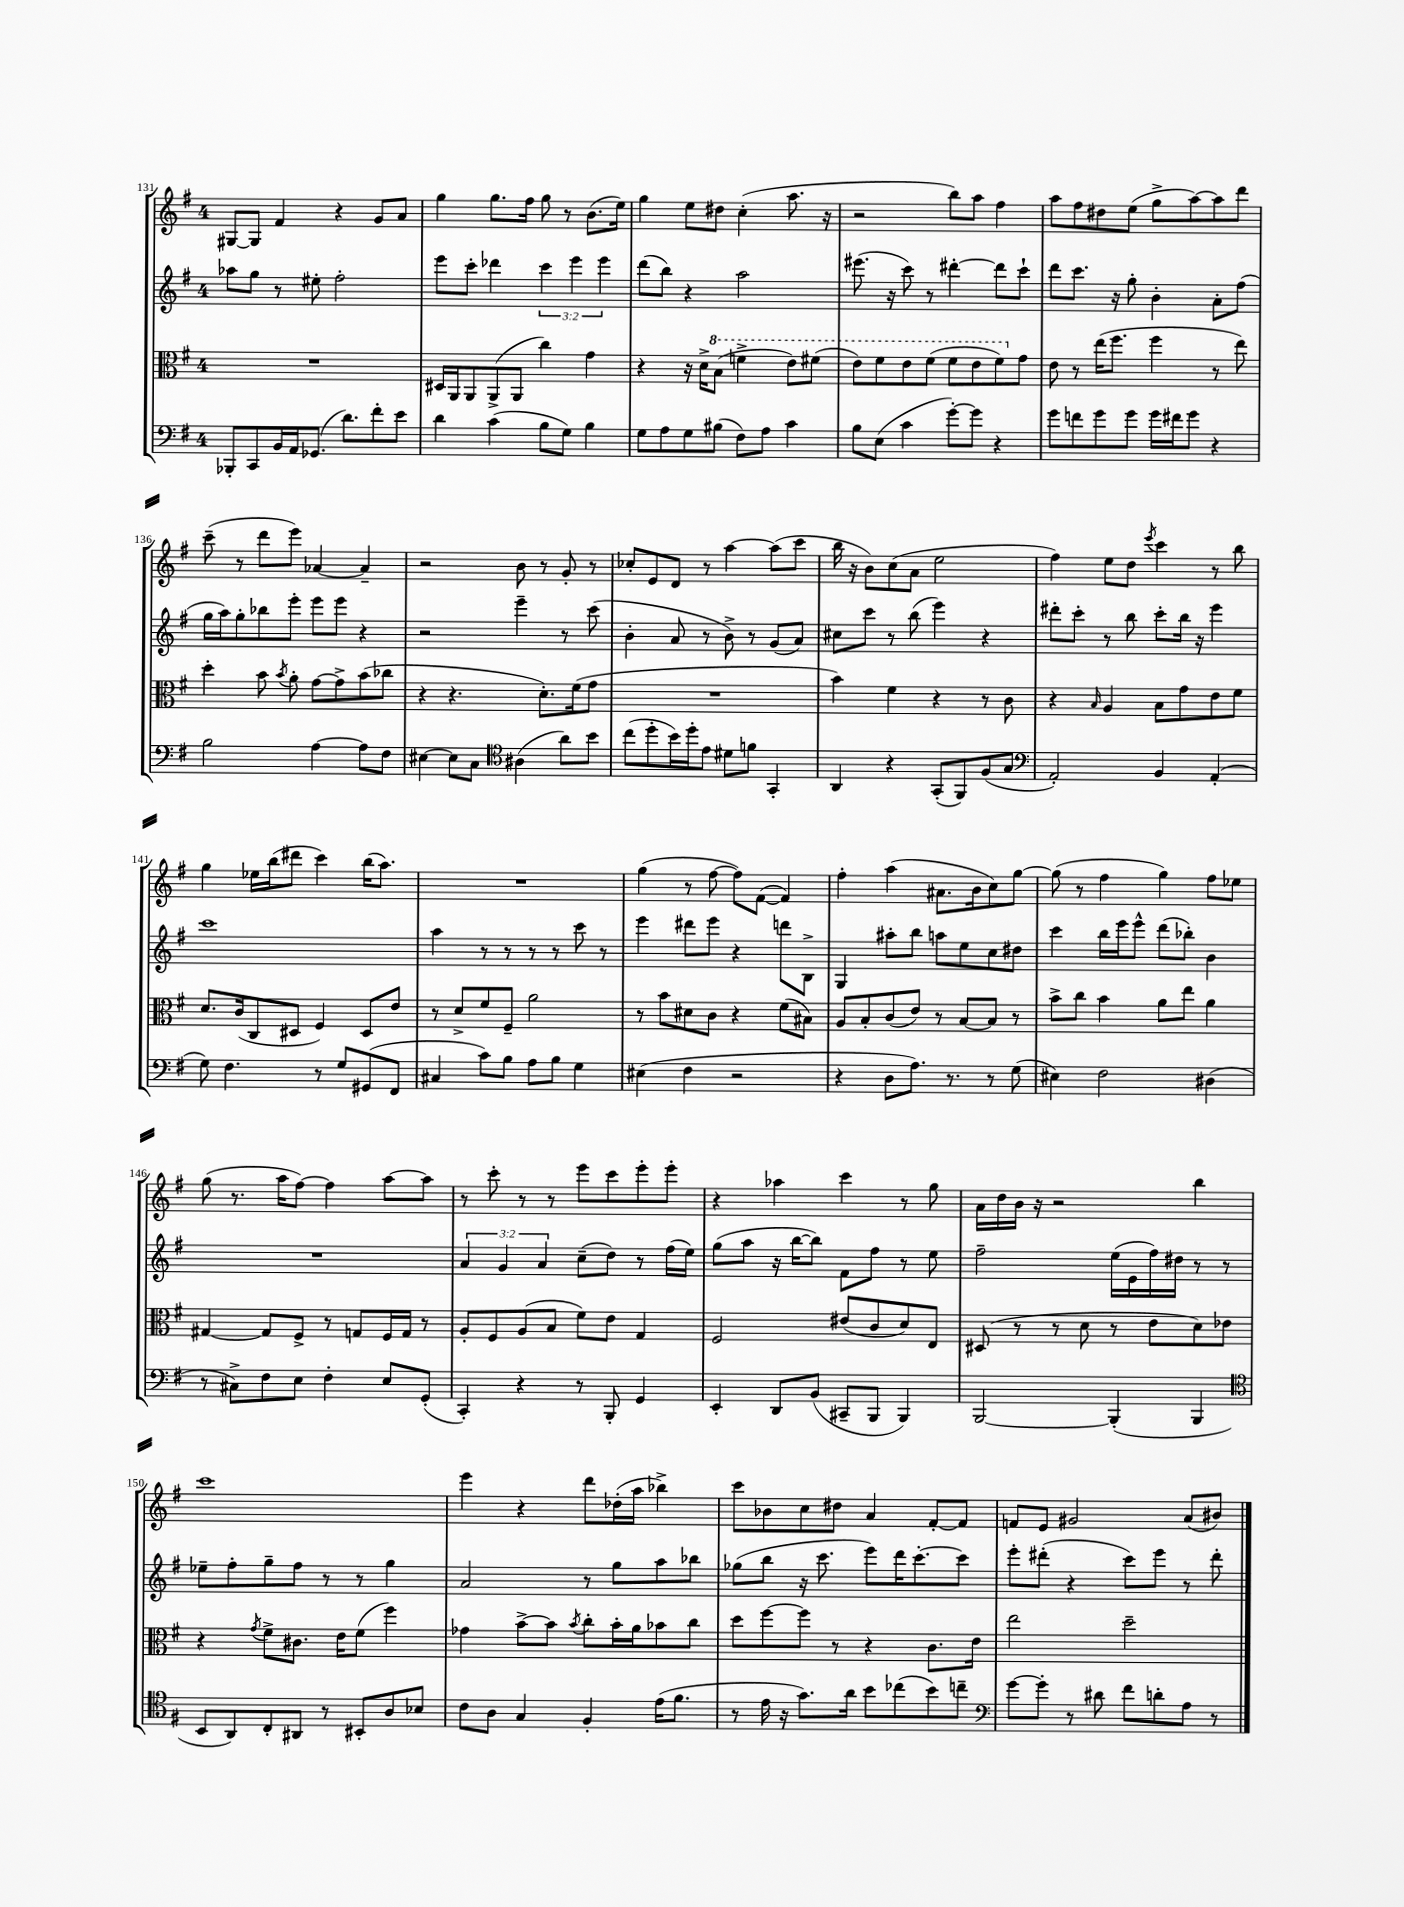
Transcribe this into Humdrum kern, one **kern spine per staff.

**kern	**kern	**kern	**kern
*part4	*part3	*part2	*part1
*staff4	*staff3	*staff2	*staff1
*clefF4	*clefC3	*clefG2	*clefG2
*k[f#]	*k[f#]	*k[f#]	*k[f#]
*M4/4	*M4/4	*M4/4	*M4/4
=131	=131	=131	=131
8BBB-X'/L	1r	8aa-X\L	[8G#X/L
8CC/	.	8gg\J	8G#/J]
16BB/L	.	8r	4f#/
16AA/J	.	.	.
(8.GG-X/J	.	8ee#X'\	.
.	.	2ff#'\	4r
8.d\L)	.	.	.
8f#'\	.	.	8g/L
8e\J	.	.	8a/J
=132	=132	=132	=132
4d\	16D#X/LL	8eee\L	4gg\
.	16AA/J	.	.
.	8AA/	8ccc'\J	.
(4c\	(8AA^/	4ddd-X\	8.gg\L
.	8AA/J	.	.
.	.	.	16ff#\Jk
8B\L	4cc\)	6ccc\	8gg\
8G\J)	.	.	8r
.	.	6eee\	.
4B\	4g\	.	(8.b\L
.	.	6eee\	.
.	.	.	16ee\Jk)
=133	=133	=133	=133
8G\L	4r	(8ddd\L	4gg\
8A\	.	8bb\J)	.
8G\	16r	4r	8ee\L
.	16d^\KL	.	.
*	*8va	*	*
(8B#X\J	(8b\J	.	8dd#X\J
8F#\L)	4ffn^\	2aa\	(4cc'\
8A\J	.	.	.
4c\	8ee\L)	.	8.aa\
.	(8ff#X\J	.	.
.	.	.	16r
=134	=134	=134	=134
8B\L	8ee\L)	(8.eee#X\	2r
(8E\J	8ff#\	.	.
.	.	16r	.
4c\	8ee\	8ccc\)	.
.	(8ff#\J	8r	.
[8g'\L)	8ff#\L	[4ddd#X'\	8bb\L)
8g\J]	8ee\	.	8aa\J
4r	8ff#\)	8ddd#\L]	4ff#\
*	*X8va	*	*
.	8g\J	8ccc`\J	.
=135	=135	=135	=135
8g\L	8e\	8ddd\L	8aa\L
8fn\	8r	8.ccc\J	8ff#\
8g\	(16ee\KL	.	8dd#X\
.	8.ff#\J	16r	.
8g\J	.	8gg'\	(8ee\J
16g\LL	4ff#\	4b'\	8gg^\L
16f#X\J	.	.	.
8g\J	.	.	[8aa\)
4r	8r	8a'\L	8aa\]
.	8ee\)	(8ff#\J	8ddd\J
!!LO:LB:g=z
=136	=136	=136	=136
2B\	4dd'\	16gg\LL	(8ccc~\
.	.	16aa\J)	.
.	.	8gg'\	8r
.	8b\	8bb-X\	8ddd\L
.	8qb/	.	.
.	8a'\	8eee'\J	8eee\J)
[4A\	[8g\L	8eee\L	[4a-X/
.	8g^\]	8eee\J	.
8A\L]	(8b\	4r	4a-~/]
8F#\J	8cc-X\J	.	.
=137	=137	=137	=137
[4E#X\	4r	2r	2r
8E#\L]	4.r	.	.
8C\J	.	.	.
*clefC4	*	*	*
(4A#X\	.	4eee~\	8b\
.	8.d'\L)	.	8r
8a\L)	.	8r	8g'/
.	(16f#\k	.	.
8b\J	8g\J	(8ccc\	8r
=138	=138	=138	=138
(8cc\L	1r	4b'\	8cc-X'/L
8dd'\	.	.	8e/
16b\L)	.	8a/	8d/J
16dd'\J	.	.	.
8e\J	.	8r	8r
8d#X\L	.	8b^\)	[4aa\
8fn\J	.	8r	.
4GG'/	.	(8g/L	(8aa\L]
.	.	8a/J)	8ccc\J
=139	=139	=139	=139
4AA/	4b\)	8cc#X\L	16bb\
.	.	.	16r
.	.	8ccc\J	8b\L)
4r	4f#\	8r	(8cc\
.	.	(8bb\	8a\J
(8GG'/L	4r	4eee\)	2ee\
8FF#/)	.	.	.
(8F#/	8r	4r	.
8G/J	8c\	.	.
=140	=140	=140	=140
*clefF4	*	*	*
2AA'/)	4r	8ddd#X'\L	4ff#\)
.	.	8ccc'\J	.
.	16qqB/	.	.
.	4A/	8r	8ee\L
.	.	8bb\	8dd\J
.	.	.	8qeee/
4BB/	8B\L	8ccc'\L	4ccc\
.	8g\	16bb\Jk	.
.	.	16r	.
(4AA'/	8e\	4eee\	8r
.	8f#\J	.	8bb\
!!LO:LB:g=z
=141	=141	=141	=141
8G\)	8.d/L	1ccc	4gg\
4.F#\	.	.	.
.	(16c/k	.	.
.	8C/	.	16ee-X\LL
.	.	.	(16bb\J
.	8D#X/J	.	8ddd#X\J
8r	4F#/)	.	4ccc\)
8G/L	.	.	.
(8GG#X/	8D#/L	.	(16bb\KL
.	.	.	8.aa\J)
8FF#/J	8e/J	.	.
=142	=142	=142	=142
4C#X/	8r	4aa\	1r
.	8d^/L	.	.
8c\L)	8f#/	8r	.
8B\J	8F#~/J	8r	.
8A\L	2a\	8r	.
8B\J	.	8r	.
4G\	.	8ccc\	.
.	.	8r	.
=143	=143	=143	=143
(4E#X\	8r	4eee\	(4gg\
.	8b\L	.	.
4F#\	8d#X\	8ddd#X\L	8r
.	8c\J	8eee\J	[8ff#\
2r	4r	4r	8ff#\L])
.	.	.	([8f#\J
.	(8f#\L	8dddn\L	4f#/])
.	8B#X\J)	8B^\J	.
=144	=144	=144	=144
4r	8A/L	4G/	4ff#'\
.	8B'/	.	.
8D\L	(8c/	8aa#X'\L	(4aa\
8.A\J)	8e/J)	8bb\J	.
.	8r	8aan\L	8.a#X\L
8.r	.	.	.
.	[8B/L	8ee\	.
.	.	.	16b\k
8r	8B/J]	8cc\	8cc\)
(8G\	8r	8dd#X\J	[8gg\J
=145	=145	=145	=145
4E#X\)	8b^\L	4ccc\	(8gg\]
.	8cc\J	.	8r
2F#\	4b\	16bb\LL	4ff#\
.	.	16eee\J	.
.	.	8eee^^\J	.
.	8a\L	(8ddd\L	4gg\)
.	8ee\J	8bb-X'\J)	.
(4D#X\	4a\	4b\	8ff#\L
.	.	.	8ee-X\J
!!LO:LB:g=z
=146	=146	=146	=146
8r	[4G#X/	1r	(8gg\
8C#X^\L)	.	.	8.r
8F#\	8G#/L]	.	.
.	.	.	16aa\KL
8E\J	8F#^/J	.	[8ff#\J)
4F#'\	8r	.	4ff#\]
.	8Gn/L	.	.
8E/L	16F#/L	.	[8aa\L
.	16G/JJ	.	.
(8GG'/J	8r	.	8aa\J]
=147	=147	=147	=147
4CC'/)	8A'/L	6a/	8r
.	8F#/	.	8ccc'\
.	.	6g/	.
4r	(8A/	.	8r
.	.	6a/	.
.	8B/J	.	8r
8r	8f#\L)	(8cc~\L	8eee\L
8BBB'/	8e\J	8dd\J)	8ccc\
4GG/	4G/	8r	8eee'\
.	.	(16ff#\LL	8eee'\J
.	.	16ee\JJ)	.
=148	=148	=148	=148
4EE'/	2F#/	(8gg\L	4r
.	.	8aa\J	.
8DD/L	.	16r	4aa-X\
.	.	[16bb\KL	.
(8BB/J	.	8bb\J])	.
8CC#X~/L	(8e#X/L	8f#\L	4ccc\
8BBB/J	8c/	8ff#\J	.
4BBB/)	8d/)	8r	8r
.	8E/J	8ee\	8gg\
=149	=149	=149	=149
[2BBB/	(8D#X/	2ff#~\	16a\LL
.	.	.	16dd\
.	8r	.	16b\JJ
.	.	.	16r
.	8r	.	2r
.	8d\	.	.
(4BBB'/]	8r	(16ee\LL	.
.	.	16e\	.
.	8e\L	16ff#\)	.
.	.	16dd#X\JJ	.
4BBB/	8d\)	8r	4bb\
.	8e-X\J	8r	.
!!LO:LB:g=z
=150	=150	=150	=150
*clefC4	*	*	*
8BB/L	4r	8ee-X~\L	1ccc
8AA/)	.	8ff#'\	.
.	8qg/	.	.
8C'/	8f#^\L	8gg~\	.
8AA#X/J	8.c#X\J	8ff#\J	.
8r	.	8r	.
.	16e\KL	.	.
8BB#X'/L	(8f#\J	8r	.
8A/	4ff#\)	4gg\	.
8B-X/J	.	.	.
=151	=151	=151	=151
8c\L	4g-X\	2a/	4eee\
8A\J	.	.	.
4G/	[8b^\L	.	4r
.	8b\J]	.	.
.	8qb/	.	.
4F#'/	8cc'\L	8r	8ddd\L
.	16b'\L	8gg\L	(16dd-X'\L
.	16a\J	.	16aa\JJ
(16e\KL	8b-X\	8aa\	4bb-X^\)
8.f#\J	.	.	.
.	8cc\J	8bb-X\J	.
=152	=152	=152	=152
8r	8dd\L	(8gg-X\L	8ccc\L
16e\	[8ff#\	8bb\J	8b-X\
16r	.	.	.
8.g\L)	8ff#\J]	16r	8cc\
.	.	8.ccc\	.
.	8r	.	8dd#X\J
16a\Jk	.	.	.
8b\L	4r	8eee\L)	4a/
(8cc-X\	.	16ddd\K	.
.	.	[8.ccc'\	.
8b\)	8.c\L	.	[8f#'/L
8ccn~\J	.	8ccc\J]	8f#/J]
.	16e\Jk	.	.
=153	=153	=153	=153
*clefF4	*	*	*
[8g\L	2ee\	8eee'\L	8fn/L
8g'\J]	.	(8ddd#X'\J	8e/J
8r	.	4r	2g#X/
8d#X\	.	.	.
8f#\L	2dd~\	8ccc\L)	.
8dn'\	.	8eee\J	.
8A\J	.	8r	(8a/L
8r	.	8ddd#'\	8b#X/J)
==	==	==	==
*-	*-	*-	*-
